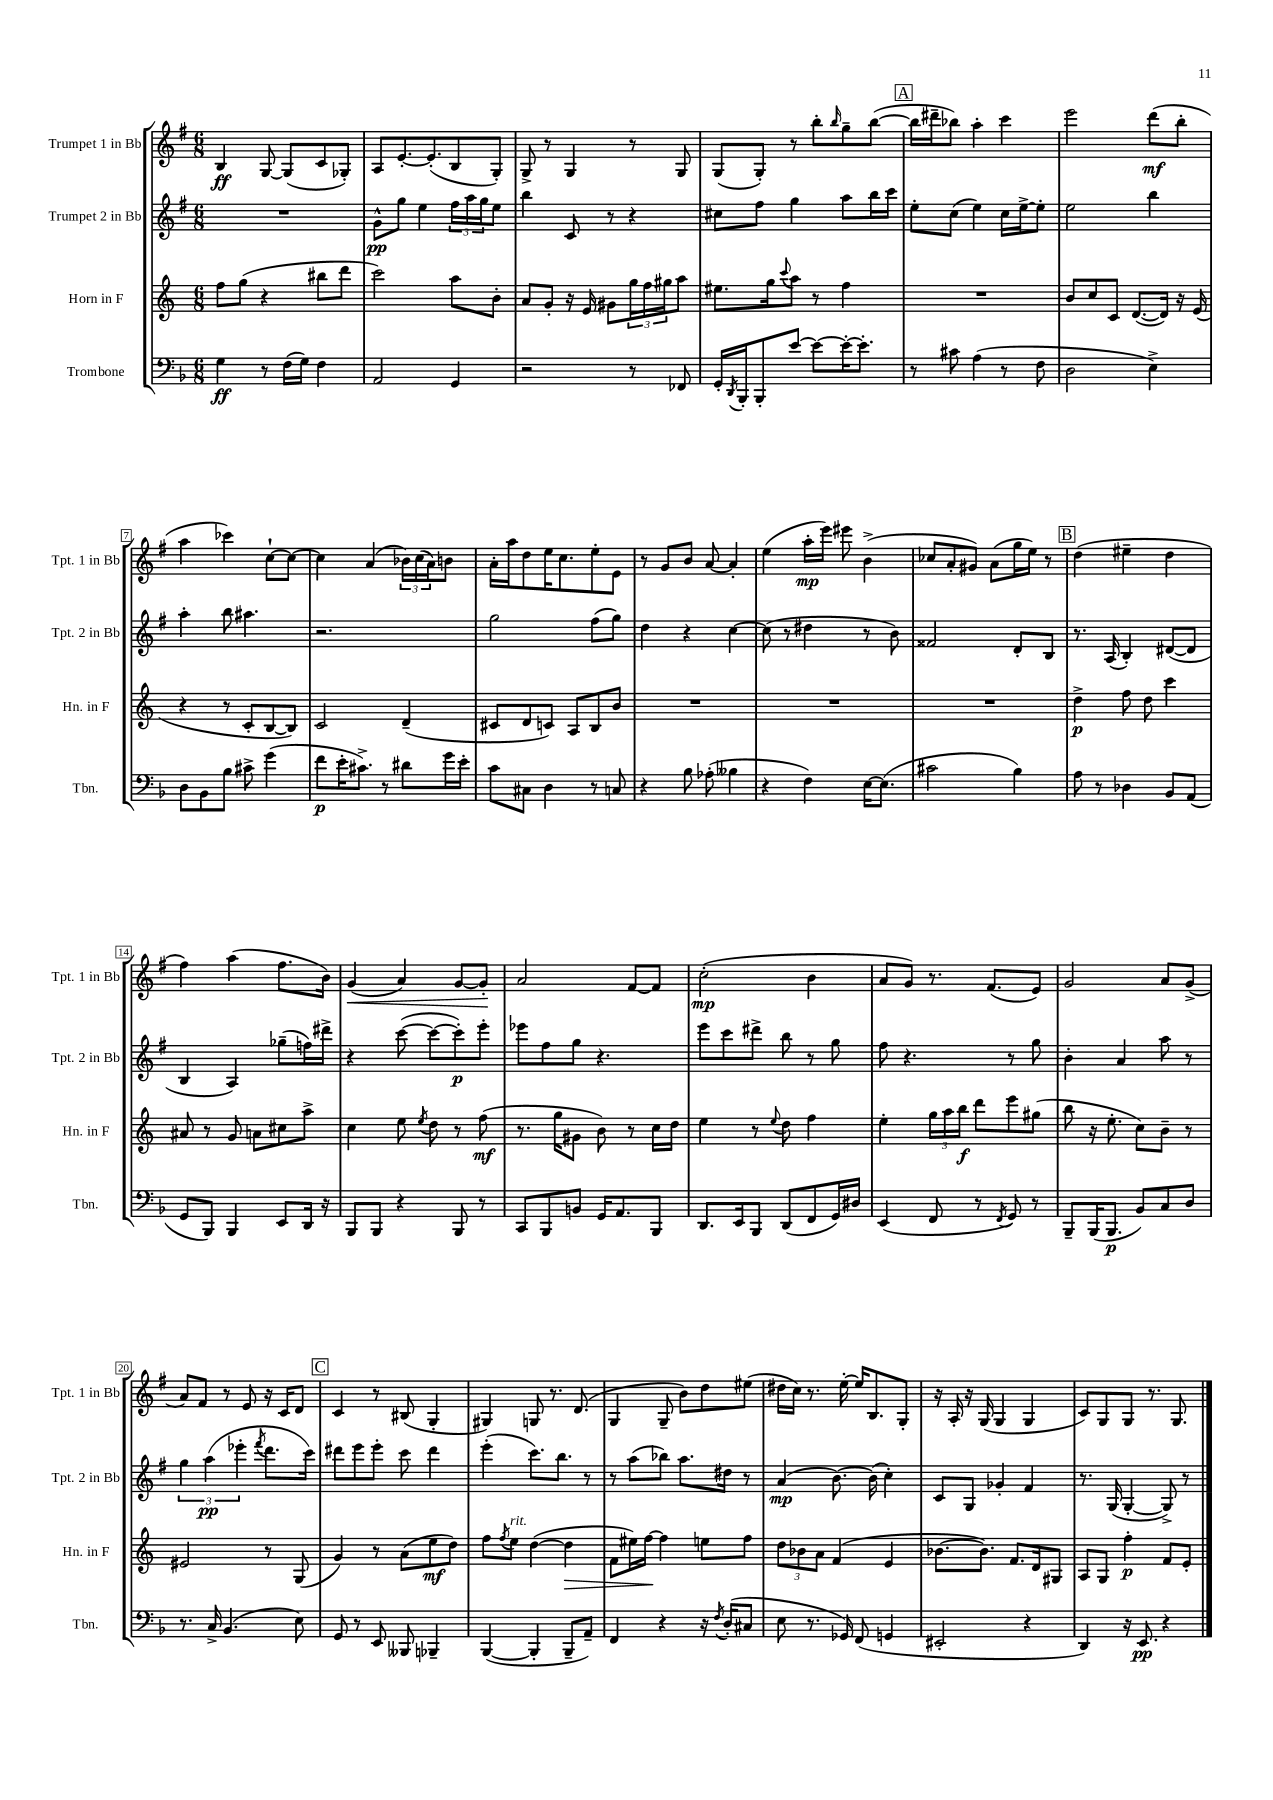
<<
\new StaffGroup <<
\new Staff = "s0" \with { instrumentName = "Trumpet 1 in Bb" shortInstrumentName = "Tpt. 1 in Bb" } {
    \clef treble \key g \major \numericTimeSignature \time 6/8
    b4\ff g8~ g8( c'8 ges8-.) |
    a8 e'8.~-. e'8.-.( b8 g8-.) |
    g8-> r8 g4 r8 g8 |
    g8( g8-.) r8 b''8-. \grace { b''16 } g''8-- b''8~( |
    \mark \markup { \box "A" } b''16 dis'''16-- bes''8) a''4-. c'''4 |
    e'''2 d'''8\mf( b''8-. |
    a''4 ces'''4) c''8~-! c''8~ |
    c''4 a'4( \tuplet 3/2 { bes'16) c''16( a'16) } b'8 |
    a'16-. a''16 d''8 e''16 c''8. e''8-. e'8 |
    r8 g'8 b'8 a'8~ a'4-. |
    e''4( a''16-.\mp e'''16) eis'''8 b'4->( |
    ces''8 a'8-. gis'8) a'8( g''16 e''16) r8 |
    \mark \markup { \box "B" } d''4( eis''4-- d''4 |
    fis''4) a''4( fis''8. b'16) |
    g'4\<( a'4) g'8~ g'8-.\! |
    a'2 fis'8~ fis'8 |
    c''2-.\mp( b'4 |
    a'8 g'8) r8. fis'8.( e'8) |
    g'2 a'8 g'8->( |
    a'8) fis'8 r8 e'8 r16 c'16 d'8 |
    \mark \markup { \box "C" } c'4 r8 bis8( g4-. |
    gis4) g8 r8. d'8.( |
    g4 g8-- b'8) d''8 eis''8( |
    dis''16 c''16) r8. e''16~-. e''16 b8. g8-. |
    r16 a16-. r16 g16( g4 g4 |
    c'8) g8 g8 r8. g8. \bar "|." |
}
\new Staff = "s1" \with { instrumentName = "Trumpet 2 in Bb" shortInstrumentName = "Tpt. 2 in Bb" } {
    \clef treble \key g \major \numericTimeSignature \time 6/8
    R2. |
    g'8-^\pp g''8 e''4 \tuplet 3/2 { fis''16 a''16 g''16 } e''8 |
    b''4 c'8 r8 r4 |
    cis''8 fis''8 g''4 a''8 b''16 c'''16 |
    \mark \markup { \box "A" } e''8-. c''8( e''4) c''16 e''16~-> e''8-. |
    e''2 b''4 |
    a''4-. b''8 ais''4. |
    r2. |
    g''2 fis''8( g''8) |
    d''4 r4 c''4~ |
    c''8( r8 dis''4 r8 b'8) |
    fisis'2 d'8-. b8 |
    \mark \markup { \box "B" } r8. a16( b4-.) dis'8~( dis'8 |
    b4 a4) ges''8--( f''16) dis'''16-> |
    r4 c'''8~( c'''8~ c'''8-.\p) e'''8-. |
    ees'''8 fis''8 g''8 r4. |
    e'''8 c'''8 dis'''8-> b''8 r8 g''8 |
    fis''8 r4. r8 g''8 |
    b'4-. a'4 a''8 r8 |
    \tuplet 3/2 { g''4 a''4\pp( ees'''4-. } \acciaccatura { fis'''8 } d'''8. c'''16) |
    \mark \markup { \box "C" } dis'''8 e'''8 e'''8-. c'''8 dis'''4 |
    e'''4-.( c'''8.) b''8. r8 |
    r8 a''8( bes''8) a''8. dis''16 r8 |
    a'4\mp( b'8.~) b'16( c''4-.) |
    c'8 g8 ges'4-. fis'4 |
    r8. g16( g4~-. g8->) r8 \bar "|." |
}
\new Staff = "s2" \with { instrumentName = "Horn in F" shortInstrumentName = "Hn. in F" } {
    \clef treble \key c \major \numericTimeSignature \time 6/8
    f''8 g''8( r4 bis''8 d'''8 |
    c'''2) a''8 b'8-. |
    a'8 g'8-. r16 e'16 gis'8 \tuplet 3/2 { g''16 f''16 gis''16 } a''8 |
    eis''8. g''16 \appoggiatura { c'''8 } a''8 r8 f''4 |
    \mark \markup { \box "A" } R2. |
    b'8 c''8 c'8 d'8.~( d'16) r16 e'16( |
    r4 r8 c'8-. b8~ b8) |
    c'2 d'4--( |
    cis'8 d'8 c'8) a8 b8 b'8 |
    R2. |
    R2. |
    R2. |
    \mark \markup { \box "B" } d''4->\p f''8 d''8 c'''4 |
    ais'8 r8 g'8 a'8 cis''8 a''8-> |
    c''4 e''8 \acciaccatura { e''8 } d''8 r8 f''8\mf( |
    r8. g''16 gis'8 b'8) r8 c''16 d''16 |
    e''4 r8 \appoggiatura { e''8 } d''8 f''4 |
    e''4-. \tuplet 3/2 { g''16 a''16 b''16\f } d'''8 e'''8 gis''8( |
    b''8 r16 e''8.-. c''8) b'8-- r8 |
    eis'2 r8 g8( |
    \mark \markup { \box "C" } g'4) r8 a'8( e''8\mf d''8) |
    f''8 \acciaccatura { f''8 } e''8^\markup { \italic "rit." } d''4~( d''4\> |
    f'8 eis''16) f''16~\! f''4 e''8 f''8 |
    \tuplet 3/2 { d''8 bes'8 a'8 } f'4( e'4 |
    bes'8.~ bes'8.) f'8. d'16 gis8 |
    a8 g8 f''4-.\p f'8 e'8-. \bar "|." |
}
\new Staff = "s3" \with { instrumentName = "Trombone" shortInstrumentName = "Tbn." } {
    \clef bass \key f \major \numericTimeSignature \time 6/8
    g4\ff r8 f16( g16) f4 |
    a,2 g,4 |
    r2 r8 fes,8 |
    g,16-. \acciaccatura { d,8 } bes,,16-. bes,,8-. e'8~ e'8~ e'16~-. e'8.-. |
    \mark \markup { \box "A" } r8 cis'8 a4( r8 f8 |
    d2 e4->) |
    d8 bes,8 bes8 cis'8-> g'4( |
    f'8\p e'16-. cis'8.->) r8 dis'8 g'16 e'16-. |
    c'8 cis8 d4 r8 c8 |
    r4 bes8 aes8-.( beses4 |
    r4 f4) e16~ e8.( |
    cis'2 bes4) |
    \mark \markup { \box "B" } a8 r8 des4 bes,8 a,8( |
    g,8 bes,,8) bes,,4 e,8 d,16 r16 |
    bes,,8 bes,,8 r4 bes,,8 r8 |
    c,8 bes,,8 b,8 g,16 a,8. bes,,8 |
    d,8. e,16 bes,,8 d,8( f,8 g,16) dis16 |
    e,4( f,8 r8 \acciaccatura { f,8 } g,8) r8 |
    bes,,8-- bes,,16( bes,,8.\p bes,8) c8 d8 |
    r8. c16-> bes,4.( e8) |
    \mark \markup { \box "C" } g,8 r8 e,8 beses,,8 bes,,4-- |
    bes,,4~( bes,,4-. bes,,8-- a,8--) |
    f,4 r4 r16 \acciaccatura { f8 } d16-.( cis8 |
    e8 r8. ges,16) f,8( g,4 |
    eis,2-. r4 |
    d,4) r16 e,8.\pp r4 \bar "|." |
}
>>
>>
\layout { \context { \Score \override BarNumber.stencil = #(make-stencil-boxer 0.1 0.3 ly:text-interface::print) } }
